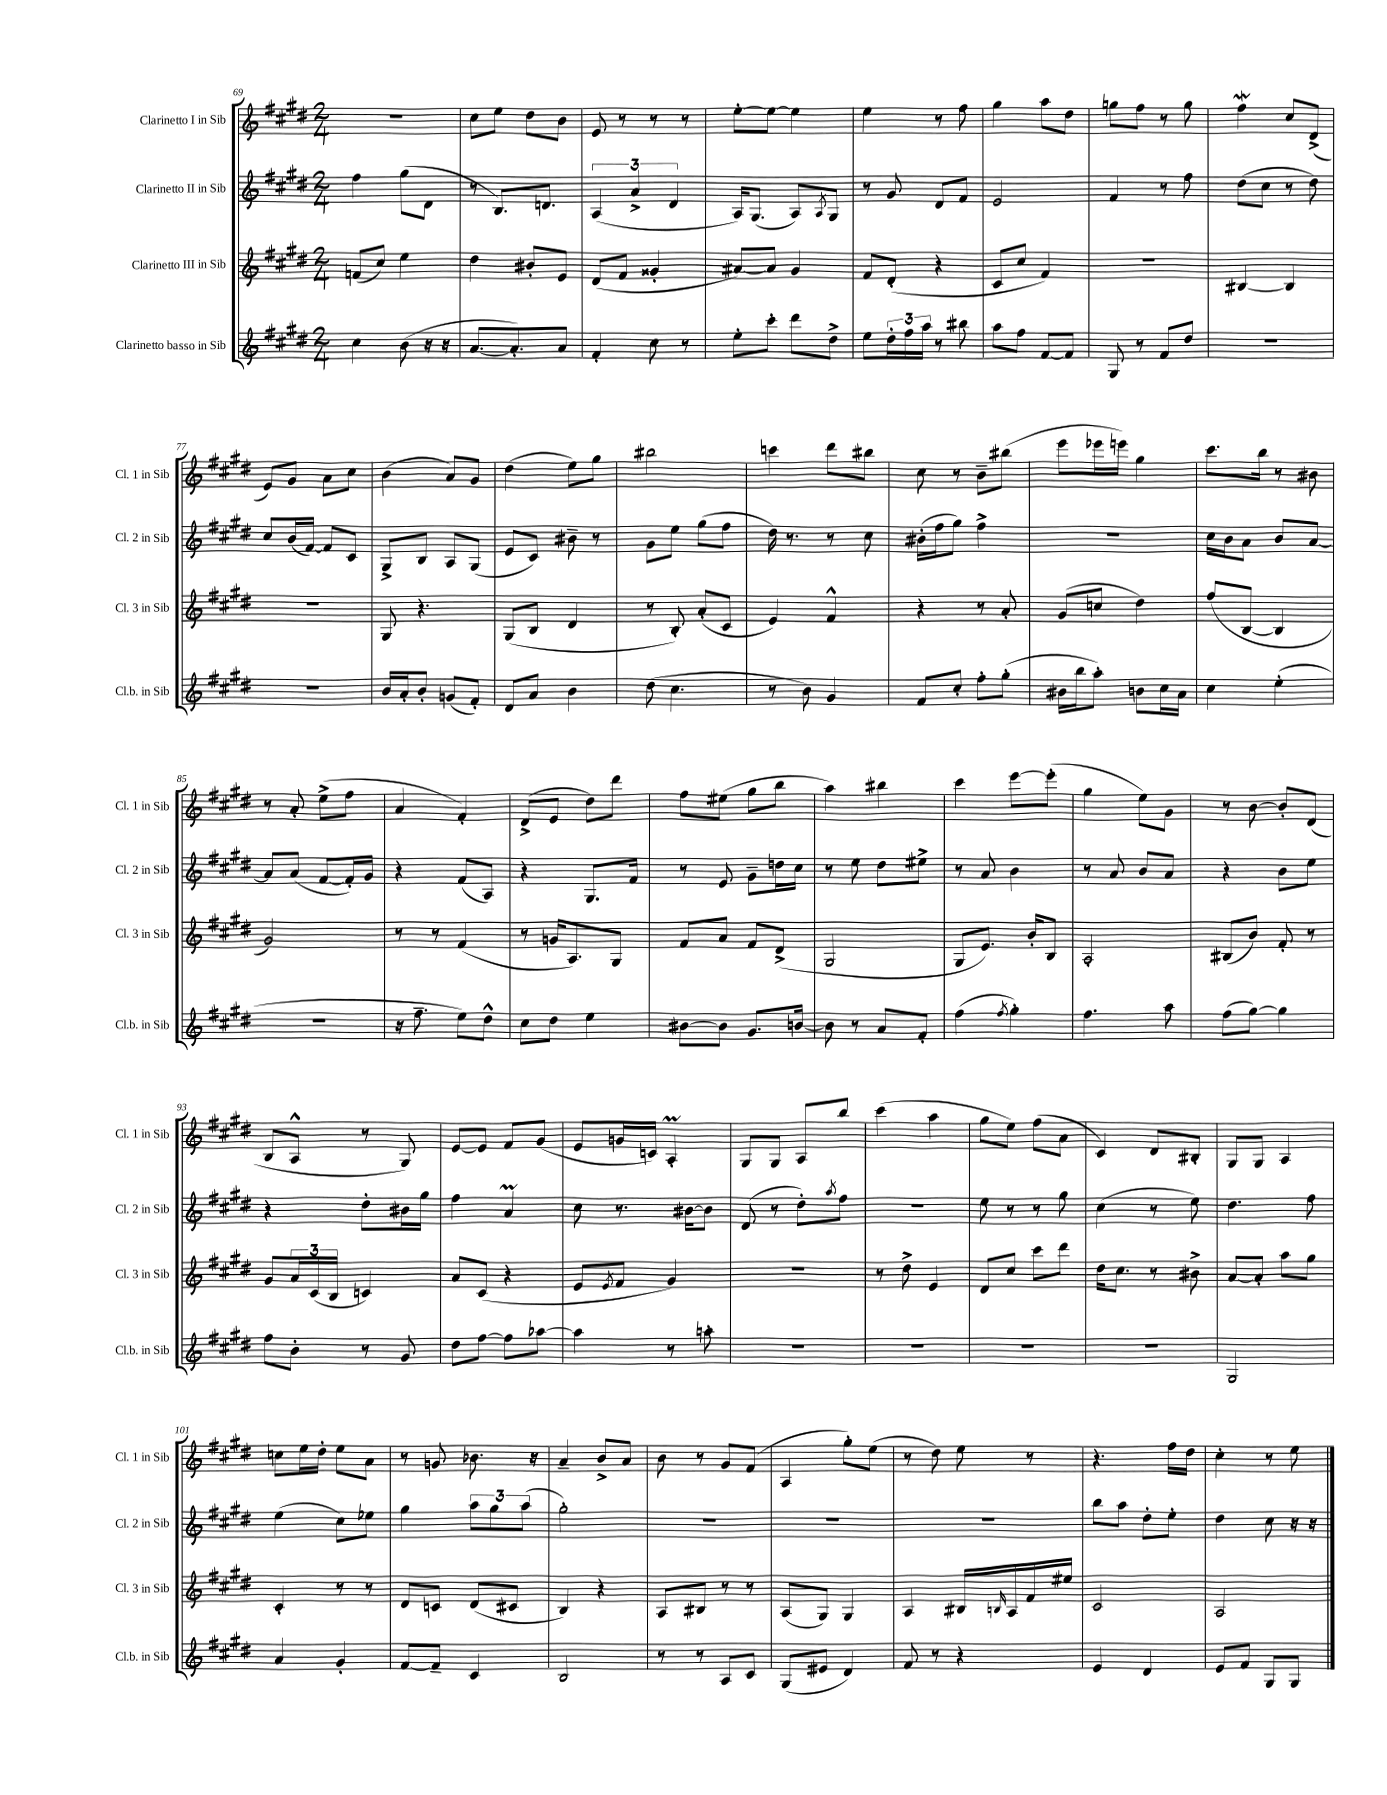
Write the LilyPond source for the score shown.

<<
\new StaffGroup <<
\new Staff = "s0" \with { instrumentName = "Clarinetto I in Sib" shortInstrumentName = "Cl. 1 in Sib" } {
    \clef treble \key e \major \numericTimeSignature \time 2/4
    r2 |
    cis''8 e''8 dis''8 b'8 |
    e'8 r8 r8 r8 |
    e''8~-. e''8~ e''4 |
    e''4 r8 fis''8 |
    gis''4 a''8 dis''8 |
    g''8 fis''8 r8 g''8 |
    fis''4\mordent cis''8 dis'8->( |
    e'8) gis'8 a'8 cis''8 |
    b'4( a'8) gis'8 |
    dis''4( e''8) gis''8 |
    bis''2 |
    c'''4 dis'''8 bis''8 |
    cis''8 r8 b'8-- bis''8( |
    e'''8 ees'''16 e'''16) gis''4 |
    cis'''8. b''16 r8 bis'8 |
    r8 a'8-. e''8->( fis''8 |
    a'4 fis'4-.) |
    dis'8->( e'8 dis''8) dis'''8 |
    fis''8 eis''8( gis''8 b''8 |
    a''4) bis''4 |
    cis'''4 e'''8~ e'''8-.( |
    gis''4 e''8) gis'8 |
    r8 b'8~ b'8-. dis'8( |
    b8 a8-^ r8 gis8) |
    e'8~ e'8 fis'8 gis'8( |
    e'8 g'16 c'16) a4-.\prall |
    gis8 gis8 a8 b''8 |
    cis'''4( a''4 |
    gis''8 e''8) fis''8( a'8 |
    cis'4) dis'8 bis8-. |
    gis8 gis8 a4 |
    c''8 e''16 dis''16-. e''8 a'8 |
    r8 g'8 bes'8. r16 |
    a'4-- b'8-> a'8 |
    b'8 r8 gis'8 fis'8( |
    a4 gis''8-.) e''8( |
    r8 dis''8) e''8 r8 |
    r4. fis''16 dis''16 |
    cis''4-. r8 e''8 \bar "|." |
}
\new Staff = "s1" \with { instrumentName = "Clarinetto II in Sib" shortInstrumentName = "Cl. 2 in Sib" } {
    \clef treble \key e \major \numericTimeSignature \time 2/4
    fis''4 gis''8( dis'8 |
    r8 b8.) d'8. |
    \tuplet 3/2 { a4( a'4-> dis'4 } |
    a16) gis8.( a8) \acciaccatura { a8 } gis8 |
    r8 gis'8 dis'8 fis'8 |
    e'2 |
    fis'4 r8 fis''8 |
    dis''8( cis''8 r8 dis''8) |
    cis''8 b'16( fis'16~) fis'8 cis'8 |
    gis8-> b8 a8 gis8( |
    e'8 cis'8) bis'8-- r8 |
    gis'8 e''8 gis''8( fis''8 |
    dis''16) r8. r8 cis''8 |
    bis'16-.( fis''16 gis''8) fis''4-> |
    R2 |
    cis''16 b'16 a'8 b'8 a'8~ |
    a'8 a'8( fis'8~ fis'16-.) gis'16 |
    r4 fis'8( a8) |
    r4 gis8. fis'16 |
    r8 e'8 gis'8-- d''16 cis''16 |
    r8 e''8 dis''8 eis''8-> |
    r8 a'8 b'4 |
    r8 a'8 b'8 a'8 |
    r4 b'8 e''8 |
    r4 dis''8-. bis'16 gis''16 |
    fis''4 a'4\prall |
    cis''8 r8. bis'16~ bis'8 |
    dis'8( r8 dis''8-.) \acciaccatura { a''8 } fis''8 |
    R2 |
    e''8 r8 r8 gis''8 |
    cis''4( r8 e''8) |
    dis''4. fis''8 |
    e''4( cis''8) ees''8 |
    gis''4 \tuplet 3/2 { a''8 gis''8 a''8( } |
    gis''2-.) |
    R2 |
    R2 |
    R2 |
    b''8 a''8 dis''8-. e''8-. |
    dis''4 cis''8 r16 r16 \bar "|." |
}
\new Staff = "s2" \with { instrumentName = "Clarinetto III in Sib" shortInstrumentName = "Cl. 3 in Sib" } {
    \clef treble \key e \major \numericTimeSignature \time 2/4
    f'8( cis''8) e''4 |
    dis''4 bis'8-. e'8 |
    dis'8( fis'8 gisis'4-. |
    ais'8~) ais'8 gis'4 |
    fis'8 dis'8-.( r4 |
    cis'8 cis''8 fis'4) |
    r2 |
    bis4~ bis4 |
    r2 |
    gis8 r4. |
    gis8( b8 dis'4 |
    r8 b8-.) a'8-.( cis'8 |
    e'4) fis'4-^ |
    r4 r8 a'8-. |
    gis'8( c''8 dis''4) |
    fis''8( b8~ b4 |
    gis'2) |
    r8 r8 fis'4( |
    r8 g'16 a8.) gis8 |
    fis'8 a'8 fis'8 dis'8->( |
    gis2 |
    gis8 e'8.) b'16-. b8 |
    a2-. |
    bis8( b'8) fis'8-. r8 |
    gis'8 \tuplet 3/2 { a'16 cis'16( b16 } c'4) |
    a'8 cis'8( r4 |
    e'8 \acciaccatura { e'8 } fis'8 gis'4) |
    R2 |
    r8 dis''8-> e'4 |
    dis'8 cis''8 cis'''8 dis'''8 |
    dis''16 cis''8. r8 bis'8-> |
    a'8~ a'8-. a''8 gis''8 |
    cis'4-. r8 r8 |
    dis'8 c'8 dis'8( cis'8 |
    b4) r4 |
    a8 bis8 r8 r8 |
    a8( gis8) gis4 |
    a4 bis16 \grace { b16 } a16 fis'16 eis''16 |
    cis'2 |
    a2 \bar "|." |
}
\new Staff = "s3" \with { instrumentName = "Clarinetto basso in Sib" shortInstrumentName = "Cl.b. in Sib" } {
    \clef treble \key e \major \numericTimeSignature \time 2/4
    cis''4 b'8( r16 r16 |
    a'8.~ a'8.-.) a'8 |
    fis'4-. cis''8 r8 |
    e''8-. cis'''8-. dis'''8 dis''8-> |
    e''8 \tuplet 3/2 { dis''16-. fis''16 a''16 } r8 bis''8 |
    a''8 fis''8 fis'8~ fis'8 |
    gis8 r8 fis'8 dis''8 |
    R2 |
    R2 |
    b'16 a'16-. b'8-. g'8( fis'8-.) |
    dis'8 a'8 b'4 |
    dis''8( cis''4. |
    r8 b'8) gis'4 |
    fis'8 cis''8-. fis''8-. gis''8-.( |
    bis'16 b''16 a''8-.) b'8 cis''16 a'16 |
    cis''4 e''4-.( |
    r2 |
    r16 fis''8.-- e''8) dis''8-^ |
    cis''8 dis''8 e''4 |
    bis'8~ bis'8 gis'8. b'16~ |
    b'8 r8 a'8 fis'8-. |
    fis''4( \acciaccatura { fis''8 } gis''4-.) |
    fis''4. a''8 |
    fis''8( gis''8~) gis''4 |
    fis''8 b'8-. r8 gis'8 |
    dis''8 fis''8~ fis''8 aes''8~ |
    aes''4 r8 a''8-. |
    R2 |
    R2 |
    R2 |
    R2 |
    gis2 |
    a'4 gis'4-. |
    fis'8~ fis'8-- cis'4 |
    b2 |
    r8 r8 a8 cis'8 |
    gis8( eis'8 dis'4) |
    fis'8 r8 r4 |
    e'4 dis'4 |
    e'8 fis'8 gis8 gis8 \bar "|." |
}
>>
>>
\layout { \context { \Score currentBarNumber = #69 } }
